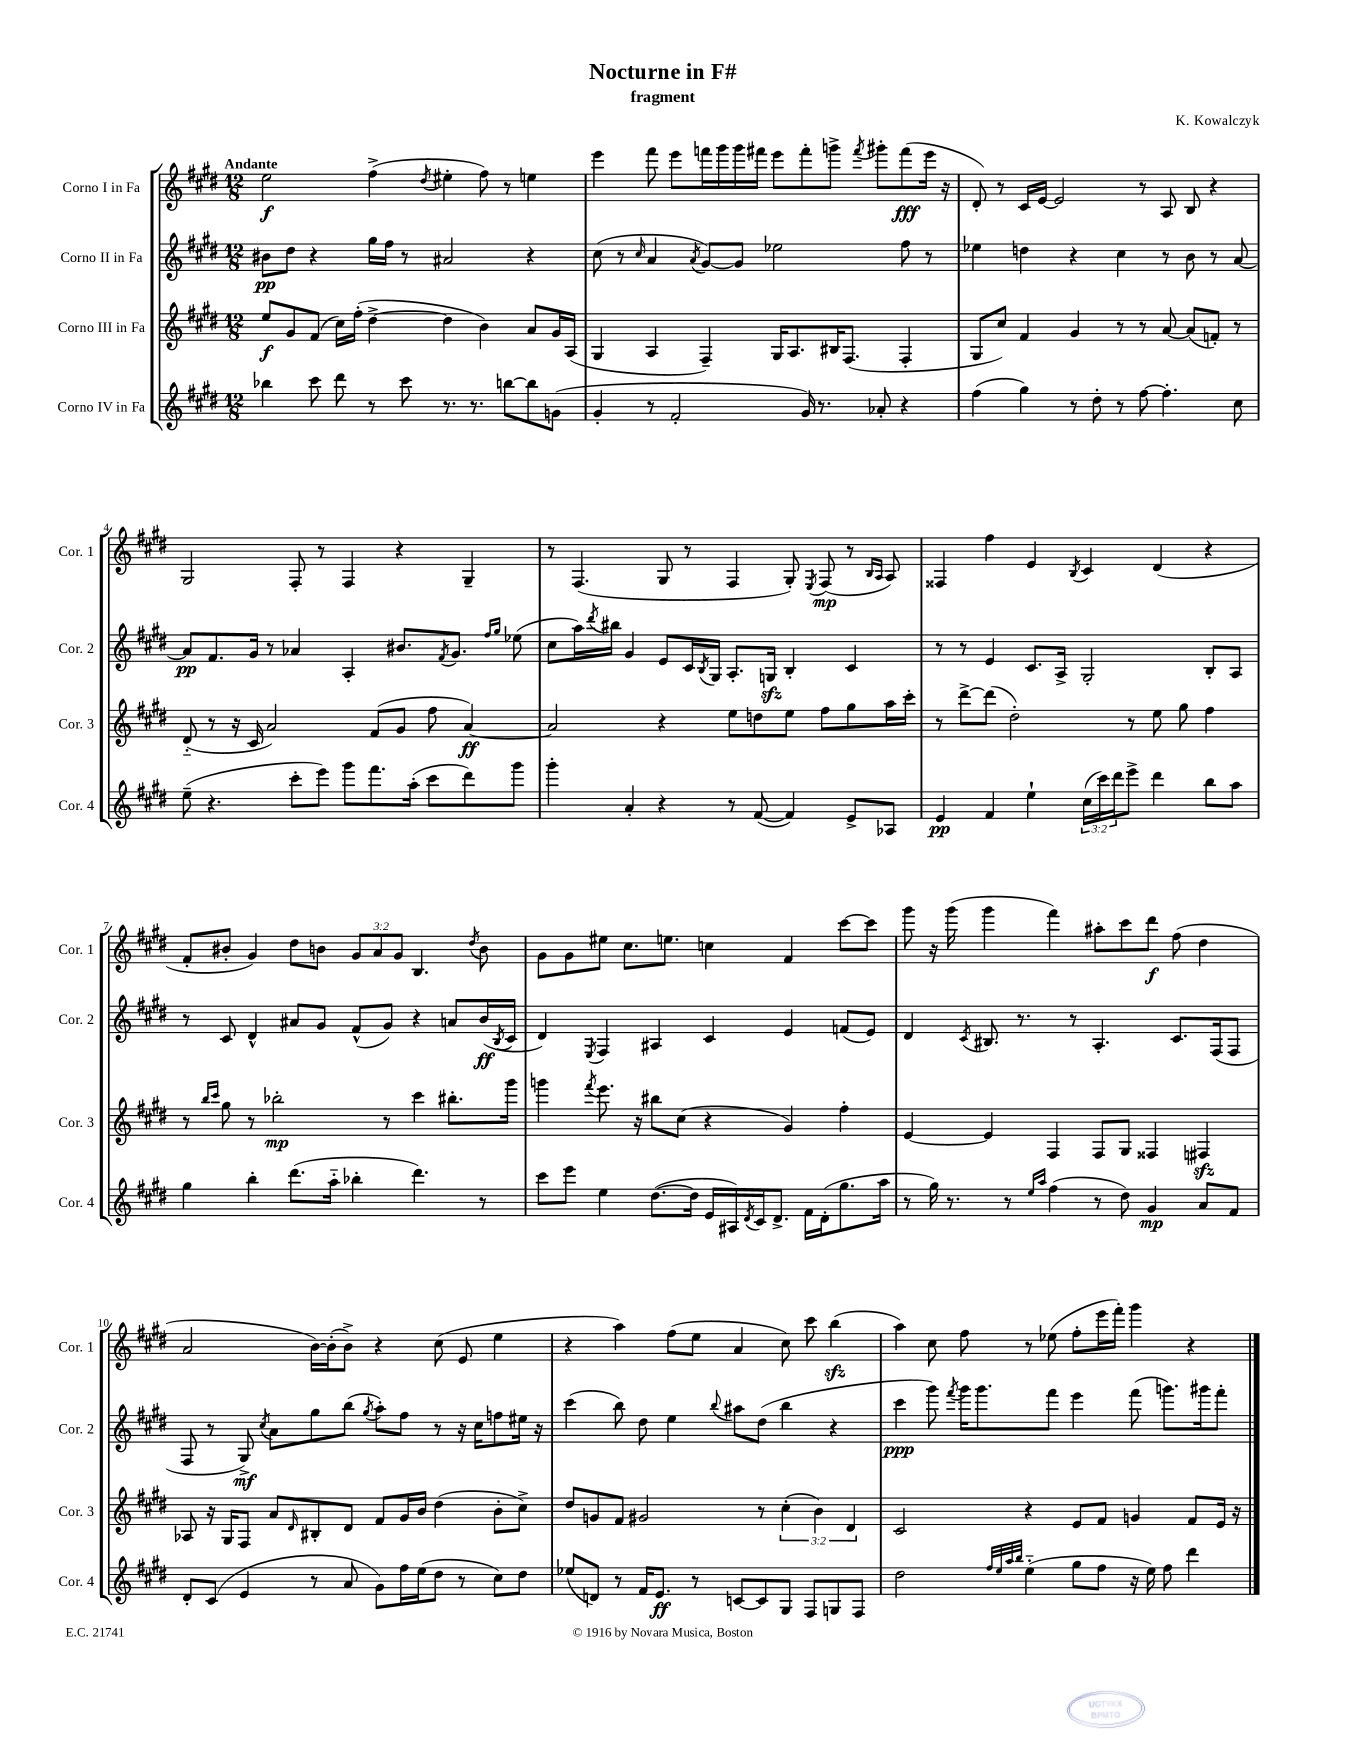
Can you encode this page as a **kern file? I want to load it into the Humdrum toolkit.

**kern	**kern	**kern	**kern
*staff4	*staff3	*staff2	*staff1
*clefG2	*clefG2	*clefG2	*clefG2
*k[f#c#g#d#]	*k[f#c#g#d#]	*k[f#c#g#d#]	*k[f#c#g#d#]
*M12/8	*M12/8	*M12/8	*M12/8
4bb-	8ee	8b#	2ee
.	8g#	8dd#	.
8ccc#	(8f#	4r	.
8ddd#	16cc#)	.	.
.	(16ff#'	.	.
8r	[4dd#^	16gg#	(4ff#^
.	.	16ff#	.
8ccc#	.	8r	.
.	.	.	8qdd#
8.r	4dd#]	2a#	4ee#'
8.r	.	.	.
.	4b)	.	8ff#)
[8bb	.	.	8r
8bb]	8a	4r	4ee
(8g	16g#	.	.
.	(16A	.	.
=	=	=	=
4g#'	4G#	(8cc#	4eee
.	.	8r	.
.	.	16qqcc#	.
8r	4A	4a	8fff#
2f#'	.	.	8eee
.	.	8qa	.
.	4F#~)	[8g#)	16fff
.	.	.	16ggg#
.	.	8g#]	16ggg#
.	.	.	16fff#
.	16G#	2ee-	8eee
.	8.A	.	.
16g#)	.	.	8fff#'
8.r	.	.	.
.	16B#	.	8ggg^
.	(8.F#	.	.
.	.	.	8qfff#
8a-'	.	.	8ggg#'
4r	4F#'	8ff#	(8fff#
.	.	8r	16eee
.	.	.	16r
=	=	=	=
(4ff#	8G#	4ee-	8d#')
.	8cc#)	.	8r
4gg#)	4f#	4dd	16c#
.	.	.	[16e
.	.	.	2e]
8r	4g#	4r	.
8dd#'	.	.	.
8r	8r	4cc#	.
[8ff#	8r	.	8r
4.ff#']	[8a	8r	8A
.	(8a]	8b	8B
.	8f')	8r	4r
8cc#	8r	[8a	.
=	=	=	=
(8ee~	(8d#'~	8a]	2G#
4.r	8r	8.f#	.
.	16r	.	.
.	16c#	16g#	.
.	2a)	8r	.
8ccc#'	.	4a-	8F#'
8eee)	.	.	8r
8ggg#	.	4A'	4F#
8.fff#	(8f#	.	.
.	8g#	8.b#	4r
(16aa'	.	.	.
8ccc#	8ff#	.	.
.	.	8qf#	.
.	.	8.g#	.
8ddd#)	[4a)	.	4G#~
.	.	16qqff#	.
.	.	16qqgg#	.
8ggg#	.	(8ee-	.
=	=	=	=
4ggg#'	2a]	8cc#	8r
.	.	16aa)	(4.F#
.	.	8qddd#	.
.	.	16bb#	.
4a'	.	4g#	.
4r	4r	8e	8G#
.	.	16c#	8r
.	.	8qB	.
.	.	16G#	.
8r	8ee	8.A'	4F#
([8f#	8dd	.	.
.	.	16G	.
4f#])	8ee	4B'	8G#')
.	.	.	8qE
.	8ff#	.	(8F#
8e^	8gg#	4c#	8r
.	.	.	16qqB
.	.	.	16qqA
8A-	16aa	.	8A)
.	16ccc#'	.	.
=	=	=	=
4e	8r	8r	4F##
.	[8ddd#^	8r	.
4f#	(8ddd#]	4e	4ff#
.	2dd#')	.	.
4ee`	.	8.c#	4e
.	.	16A^	.
.	.	.	8qB
(24cc#	.	2G#'	4c#
24ccc#)	.	.	.
24ddd#	.	.	.
8eee^	8r	.	.
4ddd#	8ee	.	(4d#
.	8gg#	.	.
8bb	4ff#	8B'	4r
8aa	.	8A	.
=	=	=	=
4gg#	8r	8r	8f#'
.	16qqbb	.	.
.	16qqccc#	.	.
.	8gg#	8c#	8b#'
4bb'	8r	4d#^^	4g#)
.	2bb-'	.	.
(8.ddd#	.	8a#	8dd#
.	.	8g#	8b
16aa'~	.	.	.
4bb-'	.	(8f#^^	12g#
.	.	.	12a
.	8r	8g#)	.
.	.	.	12g#
4.ddd#)	4ccc#	4r	4.B
.	8.bb#'	8a	.
.	.	.	8qdd#
8r	.	(16b	8b
.	.	8qB	.
.	16ggg#	16c#	.
=	=	=	=
8ccc#	4ggg	4d#)	8g#
8eee	.	.	8g#
.	8qfff#	8qE	.
4ee	8.eee	4F#	8ee#
.	.	.	8.cc#
.	16r	.	.
([8.dd#	8bb#	4A#	.
.	.	.	8.ee
.	(8cc#	.	.
16dd#]	.	.	.
16e	4r	4c#	4cc
16A#)	.	.	.
8qd#	.	.	.
16c#	.	.	.
8.d#^	.	.	.
.	4g#)	4e	4f#
16f#	.	.	.
(16d#'	.	.	.
8.gg#	4ff#'	(8f	[8ccc#
.	.	8e)	8ccc#]
16aa	.	.	.
=	=	=	=
8r	[4e	4d#	8ggg#
16gg#)	.	.	16r
8.r	.	.	(16ggg#
.	.	8qc#	.
.	4e]	8.B#	4ggg#
8r	.	.	.
.	.	8.r	.
16qqee	.	.	.
16qqaa	.	.	.
(4ff#	4F#	.	4fff#)
.	.	8r	.
8r	8F#	4.A'	8aa#'
8dd#)	8G#	.	8ccc#
4g#	4F##	.	8ddd#
.	.	8.c#	(8ff#
8a	4F#	.	4dd#
.	.	(16F#	.
8f#	.	8F#	.
=	=	=	=
8d#'	8A-	8F#	2a
(8c#	16r	8r	.
.	16G#	.	.
4e	8F#	8G#^)	.
.	.	8qcc#	.
.	8a	8a	.
.	16qqd#	.	.
8r	8B#'	8gg#	[16b)
.	.	.	(16b']
8a	8d#	(8bb	8b^)
.	.	8qgg#	.
8g#)	8f#	8aa')	4r
16ff#	16g#	8ff#	.
(16ee	16b	.	.
8dd#	(4dd#	8r	(8cc#
8r	.	16r	8e
.	.	16cc#	.
8cc#)	8b'	8ff	4ee
8dd#	8cc#^)	16ee#	.
.	.	16r	.
=	=	=	=
(8ee-	8dd#	(4ccc#	4r
8d)	8g	.	.
8r	8f#	8bb)	4aa)
16f#	2g#	8dd#	.
8.e	.	.	.
.	.	4ee	(8ff#
8r	.	.	8ee
.	.	8qqbb	.
[8c	.	8aa#	4a
8c]	8r	(8dd#	.
8G#	(6cc#'	4bb	8cc#)
8F#	.	.	8ccc#
.	6b)	.	.
8G	.	4r	(4bb
.	6d#	.	.
8F#	.	.	.
=	=	=	=
2dd#	2c#	4ccc#	4aa)
.	.	8ggg#)	8cc#
.	.	8qfff#	.
.	.	16ggg#	8ff#
.	.	8.ggg#	.
32qqff#	.	.	.
32qqee	.	.	.
32qqaa	.	.	.
32qqbb	.	.	.
(4ee'~	4r	.	8r
.	.	8fff#	(8ee-
8gg#	8e	4eee	8ff#'
8ff#	8f#	.	16eee
.	.	.	16fff#')
16r	4g	(8fff#	4ggg#
16ee)	.	.	.
8ff#	.	8.ggg)	.
4ddd#	8f#	.	4r
.	.	16ggg#	.
.	16e	8fff#'	.
.	16r	.	.
==	==	==	==
*-	*-	*-	*-
